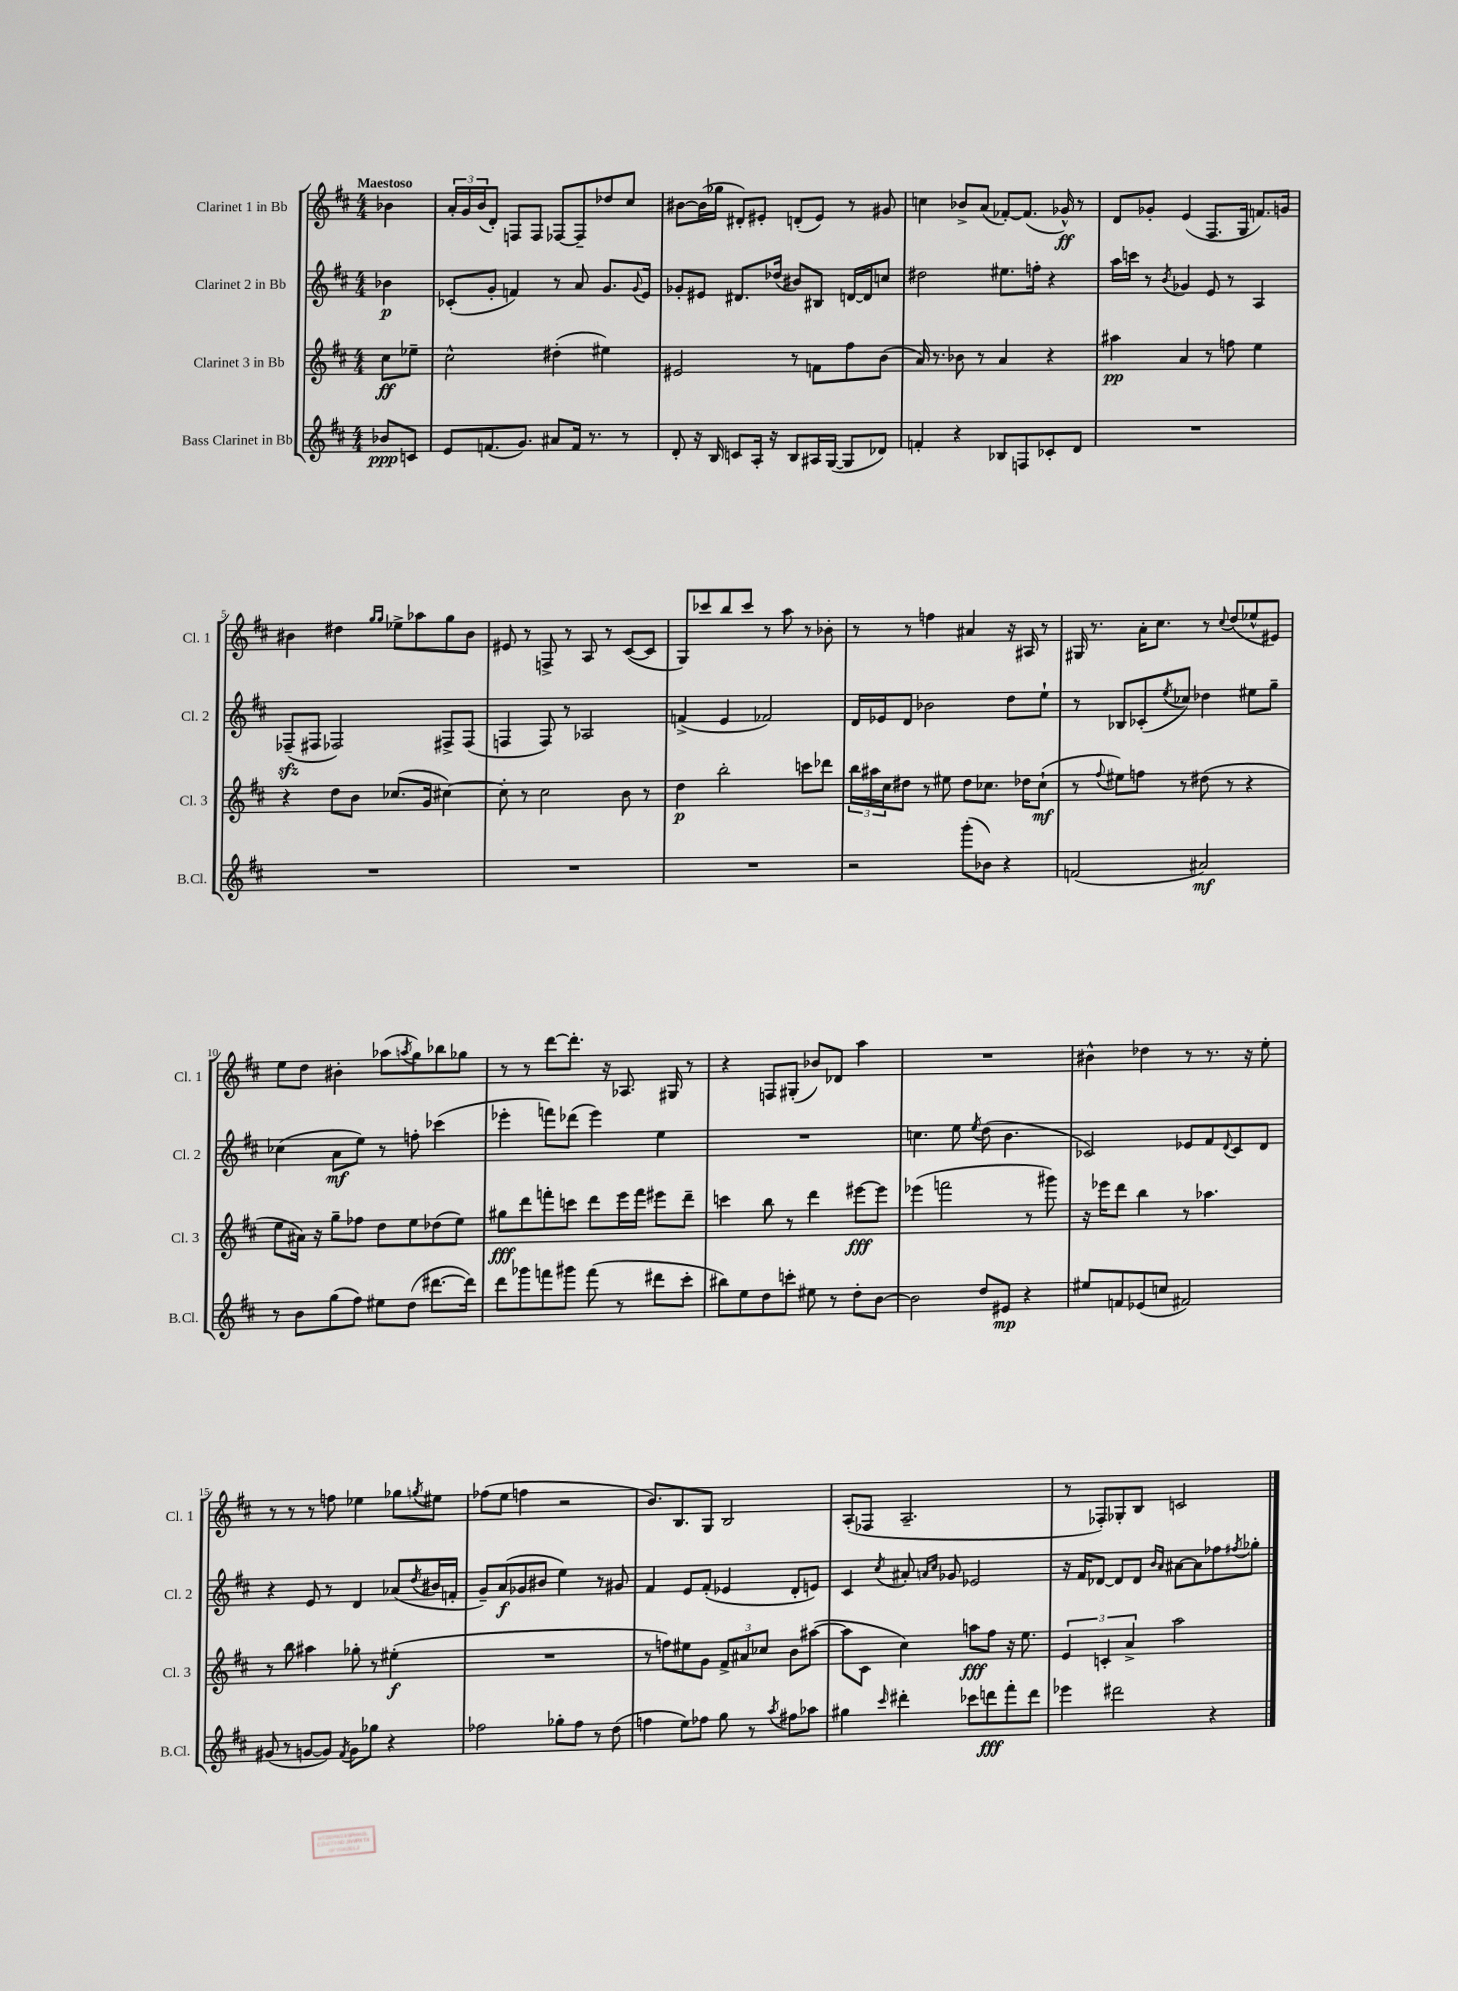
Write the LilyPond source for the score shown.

<<
\new StaffGroup <<
\new Staff = "s0" \with { instrumentName = "Clarinet 1 in Bb" shortInstrumentName = "Cl. 1" } {
    \clef treble \key d \major \numericTimeSignature \time 4/4 \partial 4 \tempo "Maestoso"
    bes'4 |
    \tuplet 3/2 { a'16-. g'16 b'16( } d'8-.) f8 f8 fes8~ fes8-- des''8 cis''8 |
    bis'8~ bis'16( ges''16 dis'8-.) eis'8-. d'8-.( eis'8) r8 gis'8 |
    c''4 bes'8-> a'8( fes'8~-.) fes'8.( ges'16-^\ff) r8 |
    d'8 ges'8-. e'4( fis8. g16 f'8.) g'16 |
    bis'4 dis''4 \grace { g''16 g''16 } ees''8-> aes''8 g''8 bis'8 |
    eis'8 r8 f8-> r8 a8 r8 cis'8~( cis'8 |
    g8) ces'''8 b''8 ces'''8 r8 a''8 r8 bes'8-. |
    r8 r8 f''4 ais'4 r16 ais16 r8 |
    gis16 r8. a'16-. cis''8. r8 \appoggiatura { cis''8 } d''8( ees''8-^ eis'8) |
    e''8 d''8 bis'4-. aes''8( \acciaccatura { a''8 } g''8) bes''8 ges''8 |
    r8 r8 d'''8~ d'''8.-. r16 aes8. gis16 r8 |
    r4 f8 gis8-.( bes'8) des'8 a''4 |
    R1 |
    bis'4-^ des''4 r8 r8. r16 e''8-. |
    r8 r8 r8 f''8 ees''4 ges''8 \acciaccatura { g''8 } eis''8 |
    fes''8( e''8 f''4 r2 |
    b'8.) b8. g8 b2 |
    a8-.( fes8 a2.-- |
    r8 fes8-.) ges8-. b8 c'2 \bar "|." |
}
\new Staff = "s1" \with { instrumentName = "Clarinet 2 in Bb" shortInstrumentName = "Cl. 2" } {
    \clef treble \key d \major \numericTimeSignature \time 4/4 \partial 4
    bes'4\p |
    ces'8-.( g'8-. f'4) r8 a'8 g'8. \appoggiatura { g'8 } e'16 |
    ges'8-. eis'8 dis'8. des''16( bis'8) bis8 d'16~ d'16 c''8 |
    dis''2 eis''8. f''16-. r4 |
    a''16 c'''16 r8 \acciaccatura { b'8 } ges'4 e'8 r8 a4 |
    fes8--\sfz( fis8 fes2) fis8-> fis8( |
    f4 f8) r8 aes2 |
    f'4->( e'4 fes'2) |
    d'16 ees'16 d'8 bes'2 d''8 e''8-! |
    r8 bes8 ces'8-.( \acciaccatura { e''8 } ces''8) des''4 eis''8 g''8-- |
    ces''4( a'8\mf e''8) r8 f''8-. ces'''4( |
    ees'''4-. f'''8) des'''8( ees'''4) e''4 |
    R1 |
    c''4. e''8 \acciaccatura { e''8 } d''8( b'4. |
    ces'2) ees'8 fis'8 \appoggiatura { d'8 } ces'8 d'8 |
    r4 e'8 r8 d'4 aes'8( \acciaccatura { d''8 } bis'16 f'16-. |
    g'8--) a'8\f( ges'8 bis'8 e''4) r8 gis'8 |
    fis'4 e'8 fis'8-.( ees'4 d'8-. e'8) |
    cis'4 \acciaccatura { cis''8 } ais'8-. \grace { a'16 cis''16 } ges'8 ees'2 |
    r16 fis'16 des'8~ des'8 des'8 \grace { b'16 a'16 } ais'8~ ais'8 fes''8 \acciaccatura { fis''8 } ges''8-. \bar "|." |
}
\new Staff = "s2" \with { instrumentName = "Clarinet 3 in Bb" shortInstrumentName = "Cl. 3" } {
    \clef treble \key d \major \numericTimeSignature \time 4/4 \partial 4
    cis''8\ff ees''8-- |
    cis''2-^ dis''4-.( eis''4) |
    eis'2 r8 f'8 fis''8 b'8( |
    a'16) r8. bes'8 r8 a'4 r4 |
    ais''4\pp a'4 r8 f''8 e''4 |
    r4 d''8 b'8 ces''8.( g'16 cis''4~) |
    cis''8-. r8 cis''2 b'8 r8 |
    d''4\p b''2-. c'''8 des'''8 |
    \tuplet 3/2 { b''16 ais''16 cis''16 } dis''8 r8 eis''8 dis''8 ces''8. des''16 ces''8-!\mf( |
    r8 \appoggiatura { fis''8 } eis''8) f''8 r8 dis''8( r8 r4 |
    e''8 ais'16) r16 g''8-- fes''8 d''8 e''8 des''8( e''8) |
    gis''8\fff d'''8 f'''8-. c'''8 d'''8 e'''16 f'''16 eis'''8 d'''8-- |
    c'''4 b''8 r8 d'''4 eis'''8~\fff eis'''8 |
    ees'''4( f'''2 r8 gis'''8) |
    r16 ees'''16 d'''8 b''4 r8 aes''4. |
    r8 b''8 ais''4 ges''8-. r8 eis''4-.\f( |
    R1 |
    r8 f''8) eis''8 g'8 \tuplet 3/2 { fis'8-> ais'8 ces''8 } b'8 ais''8~( |
    ais''8 cis'8 cis''4) a''8\fff fis''8 r16 e''8. |
    \tuplet 3/2 { e'4 c'4-. a'4-> } a''2 \bar "|." |
}
\new Staff = "s3" \with { instrumentName = "Bass Clarinet in Bb" shortInstrumentName = "B.Cl." } {
    \clef treble \key d \major \numericTimeSignature \time 4/4 \partial 4
    bes'8\ppp c'8 |
    e'8 f'8.( g'8.) ais'8 f'16 r8. r8 |
    d'8-. r16 b16 c'8 a16-. r16 b8 ais16 g16~( g8 des'8) |
    f'4-. r4 bes8 f8 ces'8-. d'8 |
    R1 |
    R1 |
    R1 |
    R1 |
    r2 g'''8-.( bes'8) r4 |
    f'2( ais'2\mf) |
    r8 b'8 g''8( fis''8) eis''8 d''8( dis'''8.~ dis'''16) |
    d'''8 ges'''8 f'''8 gis'''8 f'''8( r8 dis'''8 cis'''8-. |
    bis''8) e''8 d''8 c'''8-. eis''8 r8 d''8-. b'8~ |
    b'2 d''8 eis'8\mp r4 |
    eis''8 f'8 ees'8( c''8 fis'2) |
    gis'8( r8 g'8~ g'8) \acciaccatura { fis'8 } g'8 ges''8 r4 |
    fes''2 ges''8-. fes''8 r8 d''8( |
    f''4 e''8) fes''8 g''8 r8 \acciaccatura { a''8 } fis''8 aes''8 |
    gis''4 \grace { cis'''16 } dis'''4-. ces'''8 d'''8\fff fis'''8-. d'''8 |
    ees'''4 dis'''2 r4 \bar "|." |
}
>>
>>
